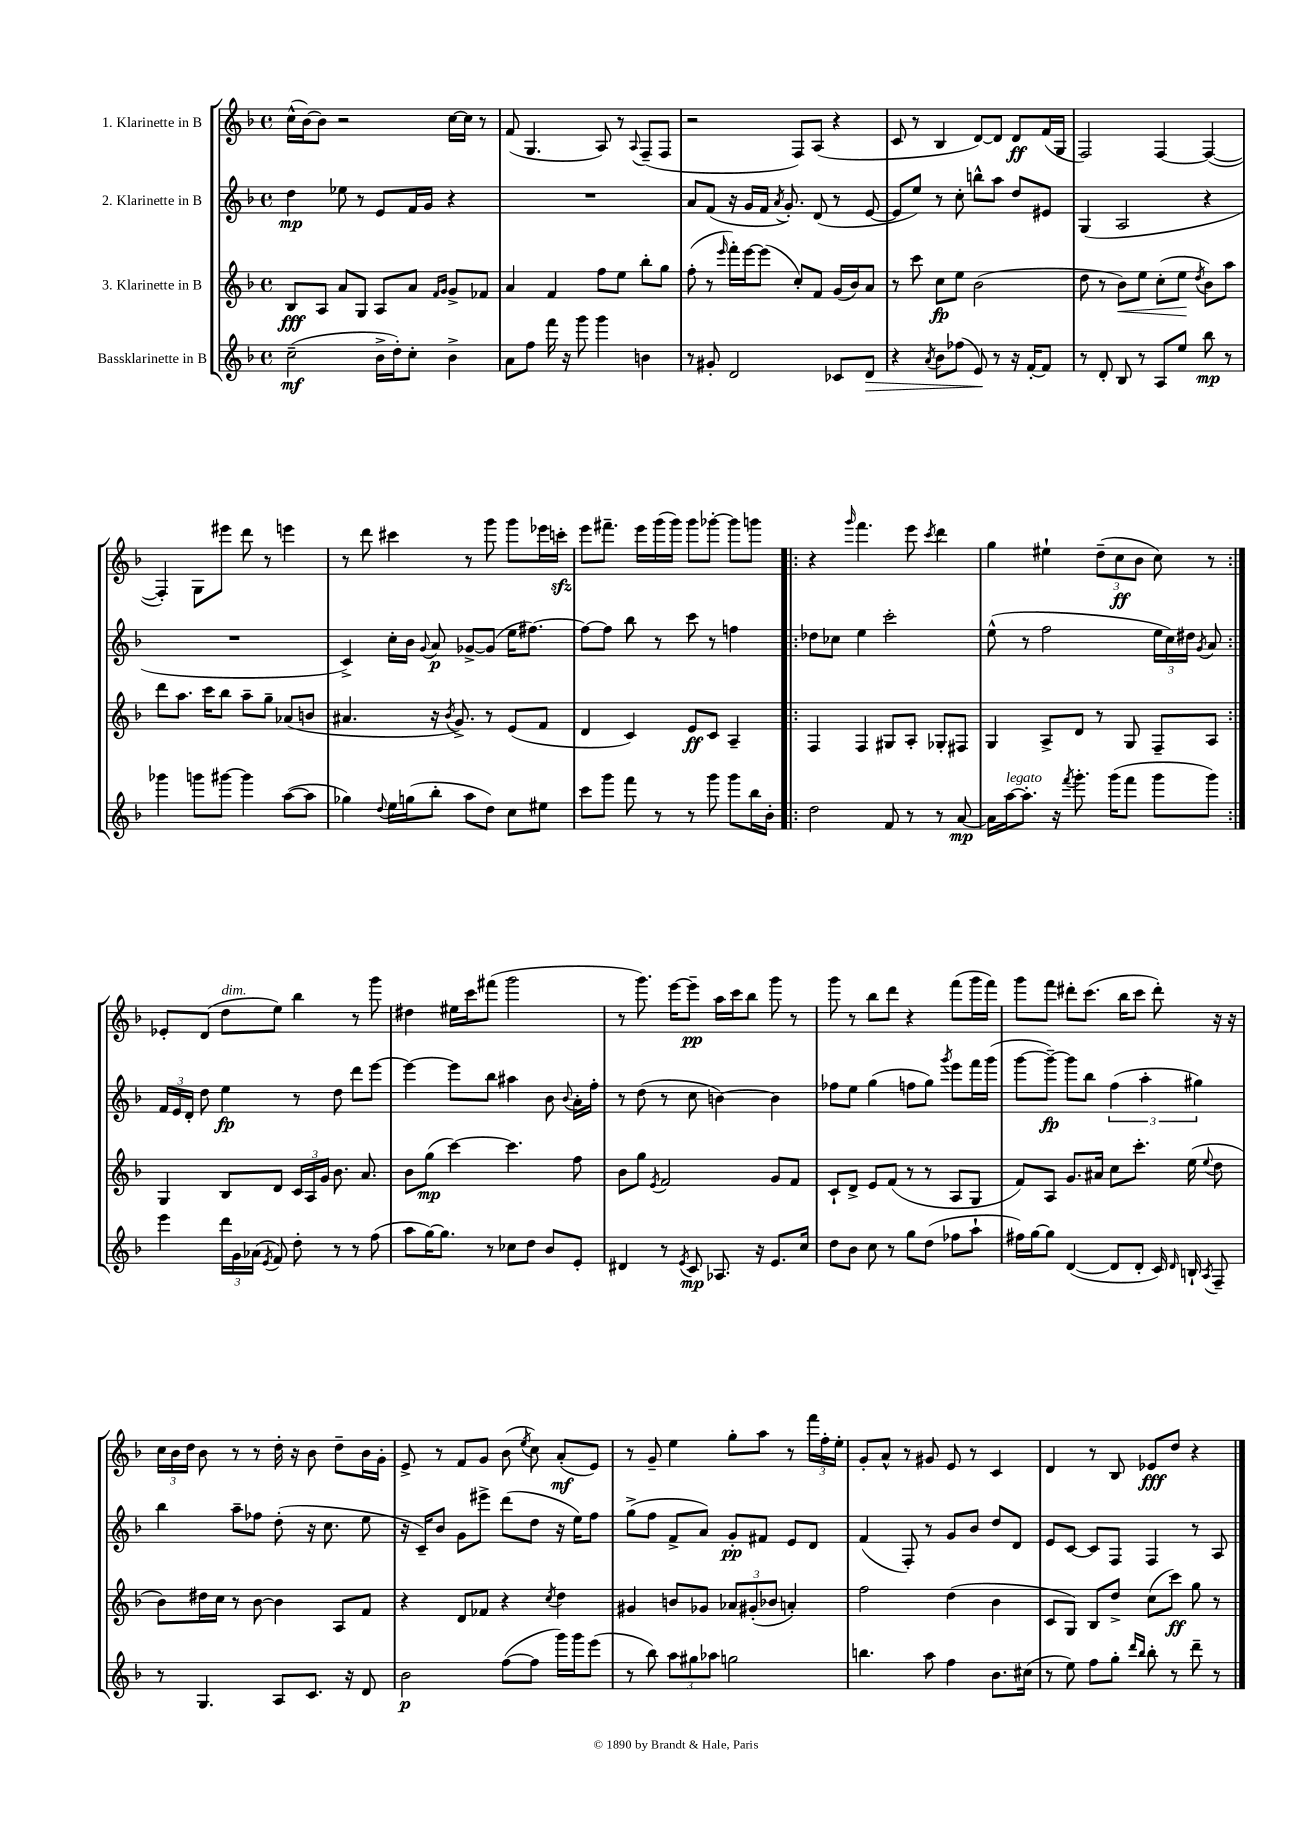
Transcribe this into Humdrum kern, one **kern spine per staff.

**kern	**kern	**kern	**kern
*staff4	*staff3	*staff2	*staff1
*clefG2	*clefG2	*clefG2	*clefG2
*k[b-]	*k[b-]	*k[b-]	*k[b-]
*M4/4	*M4/4	*M4/4	*M4/4
*met(c)	*met(c)	*met(c)	*met(c)
(2cc~\	8B-/L	4dd\	(16cc^^\LL
.	.	.	[16b-\J)
.	8A/J	.	8b-\]J
.	8a/L	8ee-\	2r
.	8G/J	8r	.
16b-^\LL	8A/L	8e/L	.
16dd'\J)	.	.	.
8cc'\J	8a/J	16f/L	.
.	.	16g/JJ	.
.	16qqf/LL	.	.
.	16qqg/JJ	.	.
4b-^\	8g^/L	4r	[16cc\LL
.	.	.	16cc\]JJ
.	8f-/J	.	8r
=	=	=	=
8a\L	4a/	1r	(8f/
8ff\J	.	.	4.G/
16fff\	4f/	.	.
16r	.	.	.
8ggg\	.	.	.
4ggg\	8ff\L	.	8A/)
.	8ee\J	.	8r
.	.	.	8qqA/
4b\	8bb-'\L	.	(8F~/L
.	8gg\J	.	8F/J
=	=	=	=
8r	(8ff'\	8a/L	2r
8g#'/	8r	(8f/J	.
.	16qqeee/	.	.
2d/	16fff'\LL)	16r	.
.	[16eee\J	16g/LL	.
.	(8eee\]J	16f/JJ	.
.	.	8qa/	.
.	.	8.g'/)	.
.	8cc'/L)	.	8F/L)
.	8f/J	(8d/	(8A/J
8c-/L	(16g/LL	8r	4r
.	16b-/J)	.	.
8d/J	8a/J	[8e/	.
=	=	=	=
4r	8r	8e/]L	8c/
.	8ccc\	8ee/J)	8r
8qa/	.	.	.
8b-\L	8cc\L	8r	4B-/
(8ff-\J	8ee\J	8cc'\	.
8e/)	(2b-\	8bb^^\L	[8d/L)
8r	.	8aa\J	8d/]J
16r	.	8dd/L	8d/L
[16f'/LK	.	.	.
8f/]J	.	8e#/J	(16f/L
.	.	.	16G/JJ
=	=	=	=
8r	8dd\	(4G/	2F/)
8d'/	8r	.	.
8B-/	8b-\L)	2A/	.
8r	8ee\J	.	.
8A/L	(8cc'\L	.	[4F/
8ee/J	8ee\J	.	.
.	8qdd/	.	.
8bb-\	8b-\L)	4r	(4F/_
8r	8aa\J	.	.
=	=	=	=
4ggg-\	8ddd\L	1r	4F'/])
.	8.aa\J	.	.
8ggg\L	.	.	8G\L
.	16ccc\LK	.	.
[8ggg#\J	8bb-\J	.	8eee#\J
4ggg#\]	8aa~\L	.	8ddd\
.	8gg~\J	.	8r
([8aa\L	(8a-/L	.	4eee\
8aa\]J	8b/J	.	.
=	=	=	=
4gg-\)	4.a#/	4c^/)	8r
.	.	.	8ddd\
8qqdd/	.	.	.
16ee\LL	.	16cc'\LL	4ccc#\
(16gg\J	.	16b-\JJ	.
.	.	8qqg/	.
8bb-'\J	16r	8a/	.
.	8qb-/	.	.
.	8.g^/)	.	.
8aa\L	.	[8g-^/L	8r
8dd\J)	8r	(8g-/]J	8ggg\
8cc\L	(8e/L	16ee\LK	8ggg\L
.	.	[8.ff#\J)	.
8ee#\J	8f/J	.	16eee-\L
.	.	.	16ccc'\JJ
=	=	=	=
8ccc\L	4d/	8ff#\_L	8eee\L
8ggg\J	.	8ff#\]J	8.fff#~\J
8fff\	4c/)	8bb-\	.
.	.	.	16eee\LL
8r	.	8r	(16ggg\
.	.	.	16ggg\JJ)
8r	8e/L	8ccc\	8ggg\L
8ggg\	8c/J	8r	[8ggg-'\J
8ggg\L	4A~/	4ff\	8ggg-\]L
16bb-\L	.	.	8ggg\J
16b-'\JJ	.	.	.
=!|:	=!|:	=!|:	=!|:
2dd\	4F/	8dd-\L	4r
.	.	8cc-\J	.
.	.	.	16qqggg/
.	4F/	4ee\	4.fff\
8f/	8G#/L	2ccc'\	.
8r	8A'/J	.	8eee\
.	.	.	8qccc/
8r	8G-'/L	.	4ddd\
[8a/	8F#/J	.	.
=	=	=	=
16a\]LL	4G/	(8ee^^\	4gg\
[16aa\J	.	.	.
8.aa'\]J	.	8r	.
.	8A^/L	2ff\	4ee#`\
16r	.	.	.
8qfff/	.	.	.
8.ggg'\	8d/J	.	.
.	8r	.	(12dd~\L
(16ggg\LK	.	.	.
.	.	.	12cc\
8fff\J	8G/	.	.
.	.	.	12b-\J
8ggg\L	8F~/L	24ee\LL	8cc\)
.	.	24cc\)	.
.	.	24dd#\JJ	.
.	.	8qg/	.
8ggg\J)	8A/J	8a/	8r
=:|!	=:|!	=:|!	=:|!
4eee\	4G/	24f/LL	8e-'/L
.	.	24e/	.
.	.	24d'/JJ	.
.	.	8dd\	(8d/J
24ddd\LL	8B-/L	4ee\	8dd\L
24g\	.	.	.
(24a-\JJ	.	.	.
8qe/	.	.	.
8f/)	8d/J	.	8ee\J)
8dd'\	24c/LL	8r	4bb-\
.	24A/	.	.
.	24g/JJ	.	.
8r	8.b-\	8dd\	.
8r	.	8ddd\L	8r
.	8.a/	.	.
(8ff\	.	[8eee\J	8ggg\
=	=	=	=
8aa\L	8b-\L	4eee\_	4dd#\
[16gg\K)	(8gg\J	.	.
8.gg\]J	.	.	.
.	[4ccc\)	8eee\]L	16ee#\LL
.	.	.	16ccc\J
8r	.	8bb-\J	(8fff#\J
8cc-\L	4.ccc\]	4aa#\	2ggg\
8dd\J	.	.	.
8b-/L	.	8b-\	.
.	.	8qqb-/	.
8e'/J	8ff\	16a'\LL	.
.	.	16ff'\JJ	.
=	=	=	=
4d#/	8b-\L	8r	8r
.	8gg\J	(8dd\	8.ggg\)
.	8qe/	.	.
8r	2f/	8r	.
.	.	.	[16eee\LK
8qe/	.	.	.
8c/	.	8cc\	8eee~\]J
8.A-/	.	[4b\)	16aa\LL
.	.	.	16ccc\J
.	.	.	8bb-\J
16r	.	.	.
8.e/L	8g/L	4b\]	8ggg\
.	8f/J	.	8r
16cc/Jk	.	.	.
=	=	=	=
8dd\L	8c`/L	8ff-\L	8ggg\
8b-\J	8d^/J	8ee\J	8r
8cc\	8e/L	(4gg\	8bb-\L
8r	(8f/J	.	8ddd\J
8gg\L	8r	8ff\L	4r
(8dd\J	8r	8gg\J)	.
.	.	8qggg/	.
8ff-\L	8A/L	8eee\L	(8fff\L
8aa`\J	8G/J	16fff\L	16ggg\L
.	.	(16ggg\JJ	16fff\JJ)
=	=	=	=
16ff#\LL)	8f/L)	[8ggg\L	8ggg\L
[16gg\J	.	.	.
8gg\]J	8A/J	8ggg~\_J)	8fff\J
([4d/	8.g/L	8ggg\]L	8ddd#'\L
.	.	8bb-\J	(8.ccc\J
.	16a#/Jk	.	.
8d/]L	8cc\L	(6ff\	.
.	.	.	16bb-\LK
8d'/J	8.ccc'\J	.	8ccc\J
.	.	6aa'\	.
16c/)	.	.	8ddd#'\)
16qqd/	.	.	.
16B`/	(16ee\	.	.
.	.	6gg#\)	.
8qA/	8qqee/	.	.
8F~/	8dd\	.	16r
.	.	.	16r
=	=	=	=
8r	8b-\L)	4bb-\	24cc\LL
.	.	.	24b-\
.	.	.	24dd\JJ
4.G/	16dd#\L	.	8b-\
.	16cc\JJ	.	.
.	8r	8aa~\L	8r
.	[8b-\	8ff-\J	8r
8A/L	4b-\]	(8dd'\	16dd'\
.	.	.	16r
8.c/J	.	16r	8b-\
.	.	8.cc\	.
.	8A/L	.	8dd~\L
16r	.	.	.
8d/	8f/J	8ee\	16b-\L
.	.	.	16g'\JJ
=	=	=	=
2b-\	4r	16r	8e^/
.	.	16c~/LK)	.
.	.	8b-/J	8r
.	8d/L	8g\L	8f/L
.	8f-/J	8eee#^\J	8g/J
([8ff\L	4r	(8ddd\L	(8b-\
.	.	.	8qee/
8ff\]J	.	8dd\J	8cc\)
.	8qcc/	.	.
16ggg\LL)	4dd\	16r	(8a'/L
16ggg\J	.	16ee\LK)	.
(8eee\J	.	8ff\J	8e/J)
=	=	=	=
8r	4g#/	(8gg^\L	8r
8bb-\)	.	8ff\J	8g~/
12aa\L	8b/L	8f^/L	4ee\
12gg#\	.	.	.
.	8g-/J	8a/J)	.
12aa-\J	.	.	.
2gg\	12a-/L	8g'/L	8gg'\L
.	(12g#'/	.	.
.	.	8f#/J	8aa\J
.	12b-/J	.	.
.	4a'/)	8e/L	8r
.	.	8d/J	24fff\LL
.	.	.	24ff'\
.	.	.	24ee'\JJ
=	=	=	=
4.bb\	2ff\	(4f/	8g'/L
.	.	.	8a^^/J
.	.	8F'/)	8r
8aa\	.	8r	8g#/
4ff\	(4dd\	8g/L	8e/
.	.	8b-/J	8r
8.b-\L	4b-\	8dd/L	4c/
.	.	8d/J	.
(16cc#\Jk	.	.	.
=	=	=	=
8r	8c/L	8e/L	4d/
8ee\)	8G/J)	[8c/J	.
8ff\L	8B-/L	8c/]L	8r
8gg'\J	8dd^/J	8F/J	8B-/
16qqddd/LL	.	.	.
16qqbb-/JJ	.	.	.
8bb-'\	(8cc\L	4F/	8e-/L
8r	8ccc\J)	.	8dd/J
8ddd~\	8gg\	8r	4r
8r	8r	8A/	.
==	==	==	==
*-	*-	*-	*-
